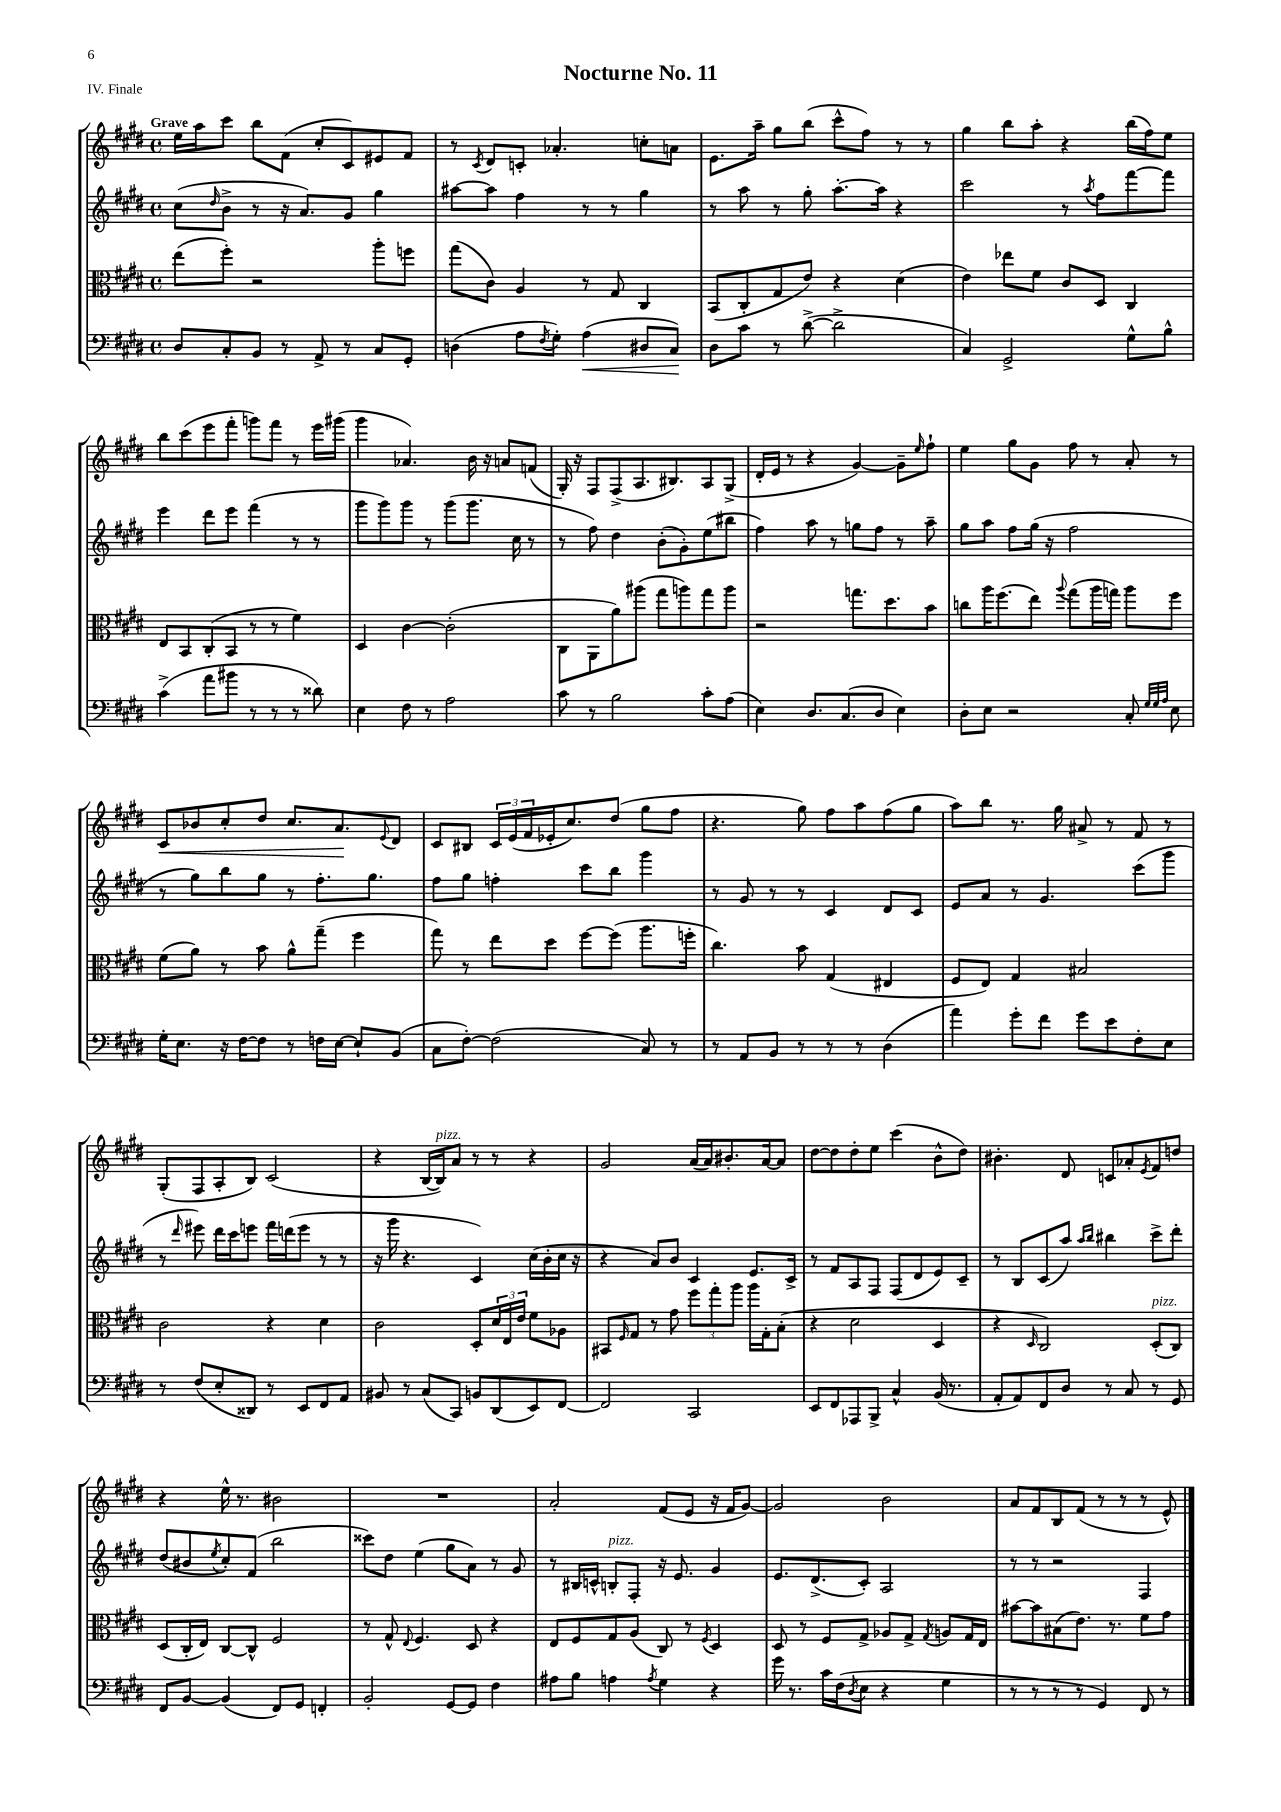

**kern	**kern	**kern	**kern
*staff4	*staff3	*staff2	*staff1
*clefF4	*clefC3	*clefG2	*clefG2
*k[f#c#g#d#]	*k[f#c#g#d#]	*k[f#c#g#d#]	*k[f#c#g#d#]
*M4/4	*M4/4	*M4/4	*M4/4
*met(c)	*met(c)	*met(c)	*met(c)
8D#	(8ee	(8cc#	16ee
.	.	.	16aa
.	.	16qqdd#	.
8C#'	8ff#')	8b^	8ccc#
8BB	2r	8r	8bb
8r	.	16r	(8f#
.	.	8.a)	.
8AA^	.	.	8cc#'
8r	.	8g#	8c#)
8C#	8aa'	4gg#	8e#
8GG#'	8ff	.	8f#
=	=	=	=
(4D	(8gg#	[8aa#	8r
.	.	.	8qc#
.	8c#)	8aa#]	8d#
8A	4A	4ff#	8c'
8qF#	.	.	.
8G#')	.	.	4.a-'
(4A	8r	8r	.
.	8G#	8r	.
8D#	4C#	4gg#	8cc'
8C#)	.	.	8a
=	=	=	=
8D#	(8BB	8r	8.e
8c#	8C#'	8aa	.
.	.	.	16aa~
8r	8G#	8r	8gg#
([8d#^	8e)	8gg#'	(8bb
2d#^]	4r	[8.aa'	8ccc#^^
.	.	.	8ff#)
.	.	16aa]	.
.	(4d#	4r	8r
.	.	.	8r
=	=	=	=
4C#)	4e)	2ccc#	4gg#
2GG#^	8ee-	.	8bb
.	8f#	.	8aa'
.	8c#	8r	4r
.	.	8qaa	.
.	8D#	8ff#	.
8G#^^	4C#	[8fff#	(16bb
.	.	.	16ff#)
8B^^	.	8fff#]	8ee
=	=	=	=
(4c#^	8E	4eee	8bb
.	8BB	.	(8ccc#
8a	(8C#'	8ddd#	8eee
8b#	8BB	8eee	8fff#'
8r	8r	(4fff#	8ggg)
8r	8r	.	8fff#
8r	4f#)	8r	8r
8d##)	.	8r	16eee
.	.	.	(16ggg#
=	=	=	=
4E	4D#	8ggg#	4ggg#
.	.	8ggg#)	.
8F#	[4c#	8ggg#	4.a-)
8r	.	8r	.
2A	(2c#']	(8ggg#	.
.	.	8.ggg#	16b
.	.	.	16r
.	.	.	8a
.	.	16cc#	.
.	.	8r	(8f
=	=	=	=
8c#	8C#	8r	16G#')
.	.	.	16r
8r	8AA	8ff#)	8F#
2B	8a)	4dd#	(8F#^
.	(8aa#	.	8.A
.	8gg#	(8b'	.
.	.	.	8.B#)
.	8aa)	8g#')	.
8c#'	8gg#	(8ee	8A
(8A	8aa	8bb#	(8G#^
=	=	=	=
4E)	2r	4ff#)	16d#'
.	.	.	16e
.	.	.	8r
8.D#	.	8aa	4r
.	.	8r	.
(8.C#	.	.	.
.	8.gg	8gg	[4g#)
8D#	.	8ff#	.
.	8.dd#	.	.
4E)	.	8r	8g#~]
.	.	.	16qqee
.	8b	8aa~	8ff#`
=	=	=	=
8D#'	8cc	8gg#	4ee
8E	16aa	8aa	.
.	(8.ff#	.	.
2r	.	8ff#	8gg#
.	8ee)	(16gg#	8g#
.	.	16r	.
.	8qqaa	.	.
.	(8gg#	2ff#	8ff#
.	16aa	.	8r
.	16gg)	.	.
8C#'	8aa	.	8a'
32qqG#	.	.	.
32qqG#	.	.	.
32qqA	.	.	.
8E	8ff#	.	8r
=	=	=	=
16G#'	(8f#	8r	8c#
8.E	.	.	.
.	8a)	8gg#)	8b-
16r	8r	8bb	8cc#'
[16F#	.	.	.
8F#]	8b	8gg#	8dd#
8r	8a^^	8r	8.cc#
16F	(8gg#~	8.ff#'	.
[16E	.	.	8.a
8E`]	4ff#	.	.
.	.	8.gg#	.
.	.	.	8qqe
(8BB	.	.	8d#
=	=	=	=
8C#	8gg#)	8ff#	8c#
[8F#')	8r	8gg#	8B#
(2F#]	8ee	4ff'	24c#
.	.	.	(24e
.	.	.	24f#
.	8dd#	.	16e-'
.	.	.	8.cc#)
.	[8ff#	8ccc#	.
.	(8ff#]	8bb	(8dd#
8C#)	8.aa	4ggg#	8gg#
8r	.	.	8ff#
.	16ff'	.	.
=	=	=	=
8r	4.cc#)	8r	4.r
8AA	.	8g#	.
8BB	.	8r	.
8r	8b	8r	8gg#)
8r	(4G#	4c#	8ff#
8r	.	.	8aa
(4D#	4E#	8d#	(8ff#
.	.	8c#	8gg#
=	=	=	=
4a)	8F#	8e	8aa)
.	8E)	8a	8bb
8g#'	4G#	8r	8.r
8f#	.	4.g#	.
.	.	.	16gg#
8g#	2B#	.	8a#^
8e	.	.	8r
8F#'	.	(8ccc#	8f#
8E	.	8ggg#	8r
=	=	=	=
8r	2c#	8r	(8G#'
.	.	16qqddd#	.
(8F#	.	8eee#)	8F#
8E'	.	16ddd#	8A'
.	.	16ccc#	.
8DD##)	.	8eee	8B)
8r	4r	16fff#	(2c#
.	.	(16ddd	.
8EE	.	8eee	.
8FF#	4d#	8r	.
8AA	.	8r	.
=	=	=	=
8BB#	2c#	16r	4r
.	.	16ggg#	.
8r	.	4.r	.
(8C#	.	.	[16B
.	.	.	16B])
8CC#)	.	.	8a
8BB	8D#'	4c#)	8r
(8DD#	24d#	.	8r
.	24E	.	.
.	24e	.	.
8EE)	8f#	(16cc#	4r
.	.	16b'	.
[8FF#	8A-	16cc#	.
.	.	16r	.
=	=	=	=
2FF#]	8BB#	4r	2g#
.	16qqF#	.	.
.	8G#	.	.
.	8r	8a)	.
.	8g#	8b	.
2CC#	12ff#	4c#	(16a
.	.	.	16a)
.	12gg#'	.	.
.	.	.	8.b#'
.	12aa	.	.
.	16aa	8.e	.
.	16G#'	.	[16a
.	(8B'	.	8a]
.	.	16c#^	.
=	=	=	=
8EE	4r	8r	[8dd#
8FF#	.	8f#	8dd#]
8AAA-	2d#	8A	8dd#'
8BBB^	.	8F#	8ee
4C#^^	.	(8F#	(4ccc#
.	.	8d#	.
(16BB	4D#	8e)	8b^^
8.r	.	.	.
.	.	8c#~	8dd#)
=	=	=	=
8AA'	4r	8r	4.b#'
8AA)	.	8B	.
.	16qqD#	.	.
8FF#	2C#)	(8c#	.
8D#	.	8aa)	8d#
.	.	16qqaa	.
.	.	16qqbb	.
8r	.	4bb#	8c
8C#	.	.	8a-'
.	.	.	8qe
8r	(8D#'	8ccc#^	8f#
8GG#	8C#)	8ddd#'	8dd
=	=	=	=
8FF#	(8D#	(8dd#	4r
[8BB	16C#'	8b#	.
.	16E)	.	.
.	.	8qee	.
(4BB]	[8C#	8cc#')	16ee^^
.	.	.	8.r
.	8C#^^]	(8f#	.
8FF#)	2F#	2bb	2b#
8GG#	.	.	.
4FF'	.	.	.
=	=	=	=
2BB'	8r	8ccc##)	1r
.	8G#^^	8dd#	.
.	8qqE	.	.
.	4.F#	(4ee	.
[8GG#	.	8gg#	.
8GG#]	8D#	8a)	.
4F#	4r	8r	.
.	.	8g#	.
=	=	=	=
8A#	8E	8r	2a'
8B	8F#	16B#	.
.	.	16c^^	.
4A	8G#	8B'	.
.	(8A	8F#'	.
8qA	.	.	.
4G#	8C#)	16r	(8f#
.	.	8.e	.
.	8r	.	8e
.	8qF#	.	.
4r	4D#	4g#	16r
.	.	.	16f#
.	.	.	[8g#)
=	=	=	=
16g#	8D#	8.e	2g#]
8.r	.	.	.
.	8r	.	.
.	.	(8.d#^	.
16c#	8F#	.	.
(16F#	.	.	.
8qD#	.	.	.
8E	8G#^	8c#')	.
4r	8A-	2A	2b
.	8G#^	.	.
.	8qG#	.	.
4G#	8A	.	.
.	16G#	.	.
.	16E	.	.
=	=	=	=
8r	[8b#	8r	8a
8r	8b#]	8r	8f#
8r	(8B#	2r	8B
8r	8.e)	.	(8f#
4GG#)	.	.	8r
.	8.r	.	.
.	.	.	8r
8FF#	8f#	4F#	8r
8r	8g#	.	8e^^)
==	==	==	==
*-	*-	*-	*-
